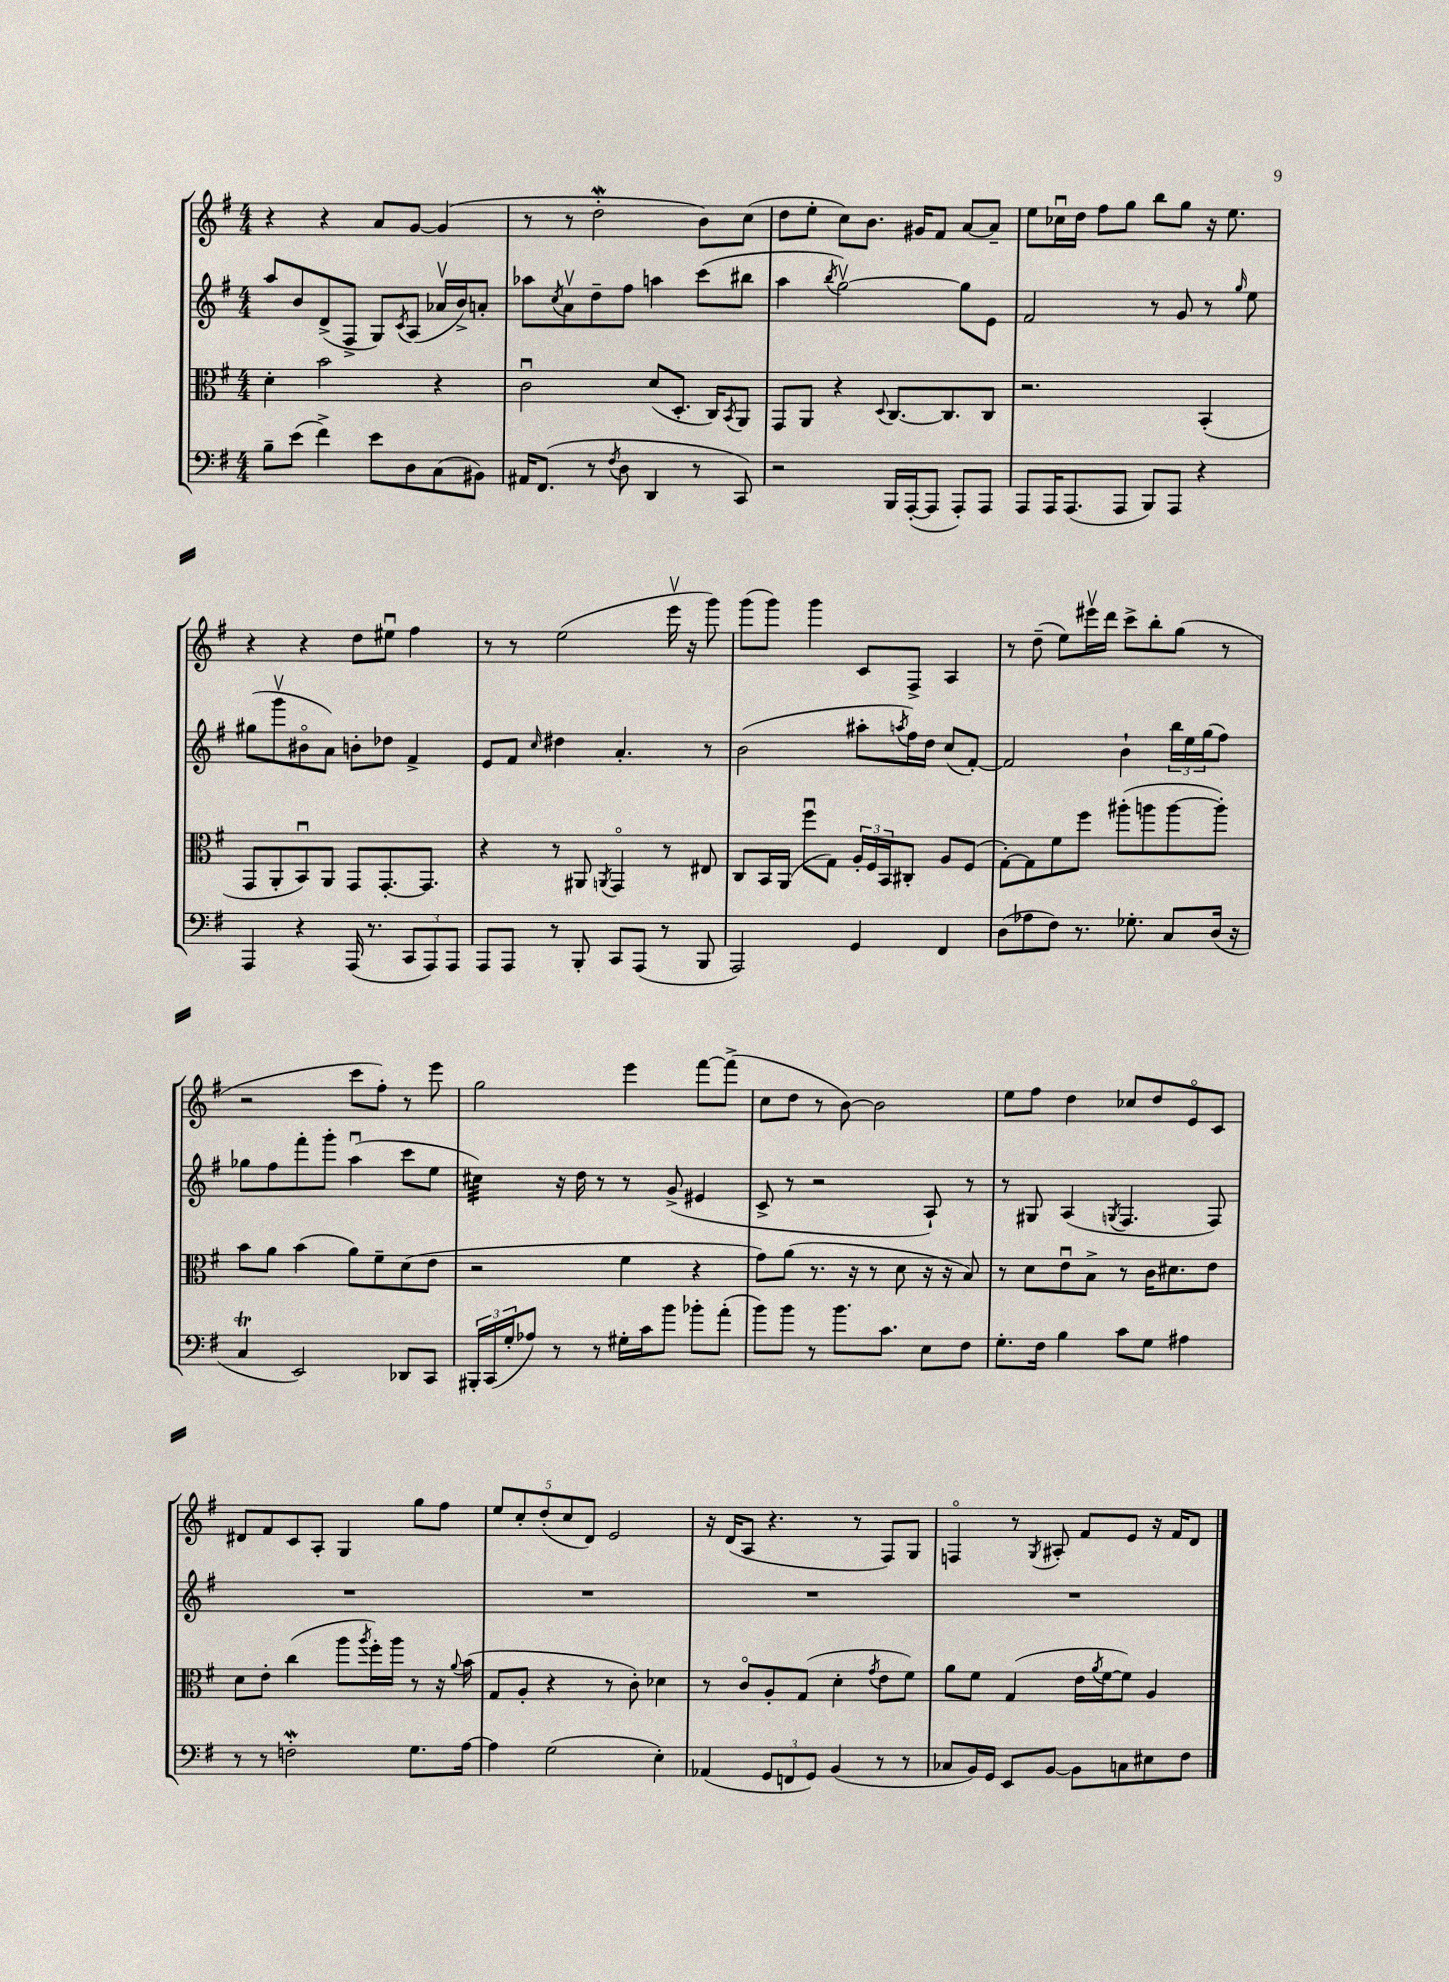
<<
\new StaffGroup <<
\new Staff = "s0" {
    \clef treble \key g \major \numericTimeSignature \time 4/4
    r4 r4 a'8 g'8~ g'4( |
    r8 r8 d''2-.\mordent b'8) c''8( |
    d''8 e''8-. c''8) b'8. gis'16 fis'8 a'8~ a'8-- |
    e''8 ces''16\downbow d''16 fis''8 g''8 b''8 g''8 r16 e''8. |
    r4 r4 d''8 eis''8\downbow fis''4 |
    r8 r8 e''2( e'''16\upbow r16 g'''8) |
    g'''8( g'''8) g'''4 c'8 fis8-> a4 |
    r8 d''8--( e''8) eis'''16\upbow d'''16 c'''8-> b''8-. g''8( r8 |
    r2 c'''8 fis''8-.) r8 e'''8 |
    g''2 e'''4 fis'''8~ fis'''8->( |
    c''8 d''8 r8 b'8~) b'2 |
    e''8 fis''8 d''4 ces''8 d''8 e'8\flageolet c'8 |
    dis'8 fis'8 c'8 a8-. g4 g''8 fis''8 |
    \tuplet 5/4 { e''8 c''8-. d''8-.( c''8 d'8) } e'2 |
    r16 d'16( a8 r4. r8 fis8) g8 |
    f4\flageolet r8 \acciaccatura { g8 } ais8-. fis'8 e'8 r16 fis'16 d'8 \bar "|." |
}
\new Staff = "s1" {
    \clef treble \key g \major \numericTimeSignature \time 4/4
    a''8 b'8 d'8->( fis8-> g8) \acciaccatura { c'8 } a8( aes'16\upbow b'16->) a'8-. |
    aes''8 \acciaccatura { c''8 } a'8\upbow d''8-- fis''8 a''4 c'''8( bis''8 |
    a''4 \acciaccatura { b''8 } g''2~\upbow) g''8 e'8 |
    fis'2 r8 g'8 r8 \grace { g''16 } e''8 |
    gis''8( g'''8\upbow bis'8\flageolet a'8) b'8-. des''8 fis'4-> |
    e'8 fis'8 \grace { c''16 } dis''4 a'4.-. r8 |
    b'2( ais''8-. \acciaccatura { a''8 } fis''16) d''16 c''8( fis'8~-.) |
    fis'2 b'4-! \tuplet 3/2 { b''16 e''16 g''16( } fis''8) |
    ges''8 fis''8 fis'''8-. g'''8-. a''4\downbow( c'''8 e''8 |
    cis''4:32) r16 d''16 r8 r8 g'8->( eis'4 |
    c'8-> r8 r2 a8-!) r8 |
    r8 gis8 a4( \acciaccatura { g8 } fis4. fis8) |
    R1 |
    R1 |
    R1 |
    R1 \bar "|." |
}
\new Staff = "s2" {
    \clef alto \key g \major \numericTimeSignature \time 4/4
    d'4-. b'2 r4 |
    c'2\downbow d'8( d8.-. c16) \acciaccatura { b,8 } a,8 |
    g,8 a,8 r4 \appoggiatura { d8 } c8.~ c8. c8 |
    r2. b,4-.( |
    g,8 a,8-. b,8\downbow) a,8 g,8 g,8.~-. g,8. |
    r4 r8 ais,8 \acciaccatura { a,8 } g,4\flageolet r8 eis8 |
    c8 b,16 a,16( fis''8\downbow g8) \tuplet 3/2 { a16-. fis16 b,16 } cis8-. a8 fis8( |
    g8~-.) g8 fis'8 fis''8 ais''8-.( a''8 a''8~ a''8-.) |
    b'8 a'8 b'4( a'8) fis'8-- d'8( e'8 |
    r2 fis'4 r4 |
    g'8) a'8( r8. r16 r8 d'8 r16 r16 b8) |
    r8 d'8 e'8\downbow b8-> r8 c'16 dis'8. e'8 |
    d'8 e'8-. c''4( a''8 \acciaccatura { a''8 } fis''16-.) a''16 r8 r16 \appoggiatura { a'8 } b'16( |
    g8 a8-. r4 r8 c'8-.) des'4 |
    r8 c'8\flageolet a8-. g8( d'4-. \acciaccatura { g'8 } e'8 fis'8) |
    a'8 fis'8 g4( e'16 \acciaccatura { a'8 } fis'16~ fis'8) a4 \bar "|." |
}
\new Staff = "s3" {
    \clef bass \key g \major \numericTimeSignature \time 4/4
    b8-- e'8( fis'4->) e'8 d8 c8( bis,8) |
    ais,16 fis,8.( r8 \acciaccatura { fis8 } d8 d,4 r8 c,8) |
    r2 b,,16 a,,16~-.( a,,8 a,,8-.) a,,8 |
    a,,8 a,,16 a,,8.( a,,8 b,,8) a,,8 r4 |
    a,,4 r4 a,,16( r8. \tuplet 3/2 { c,8 a,,8) a,,8 } |
    a,,8 a,,8 r8 b,,8-. c,8 a,,8( r8 b,,8 |
    a,,2) g,4 fis,4 |
    d8( aes8 fis8) r8. ges8.-. c8 d16( r16 |
    c4\trill e,2) des,8 c,8 |
    \tuplet 3/2 { bis,,16-. c,16( g16-. } aes8) r8 r8 gis16-. c'16 b'8 bes'8-. a'8-.( |
    b'8) b'8 r8 b'8. c'8. e8 fis8 |
    g8.-. fis16 b4 c'8 g8 ais4 |
    r8 r8 f2-.\mordent g8. a16~ |
    a4 g2( e4-.) |
    aes,4( \tuplet 3/2 { g,8 f,8 g,8) } b,4( r8 r8 |
    ces8 b,16) g,16 e,8 b,8~ b,8 c8 eis8 fis8 \bar "|." |
}
>>
>>
\layout { \context { \Score \remove "Bar_number_engraver" } }
